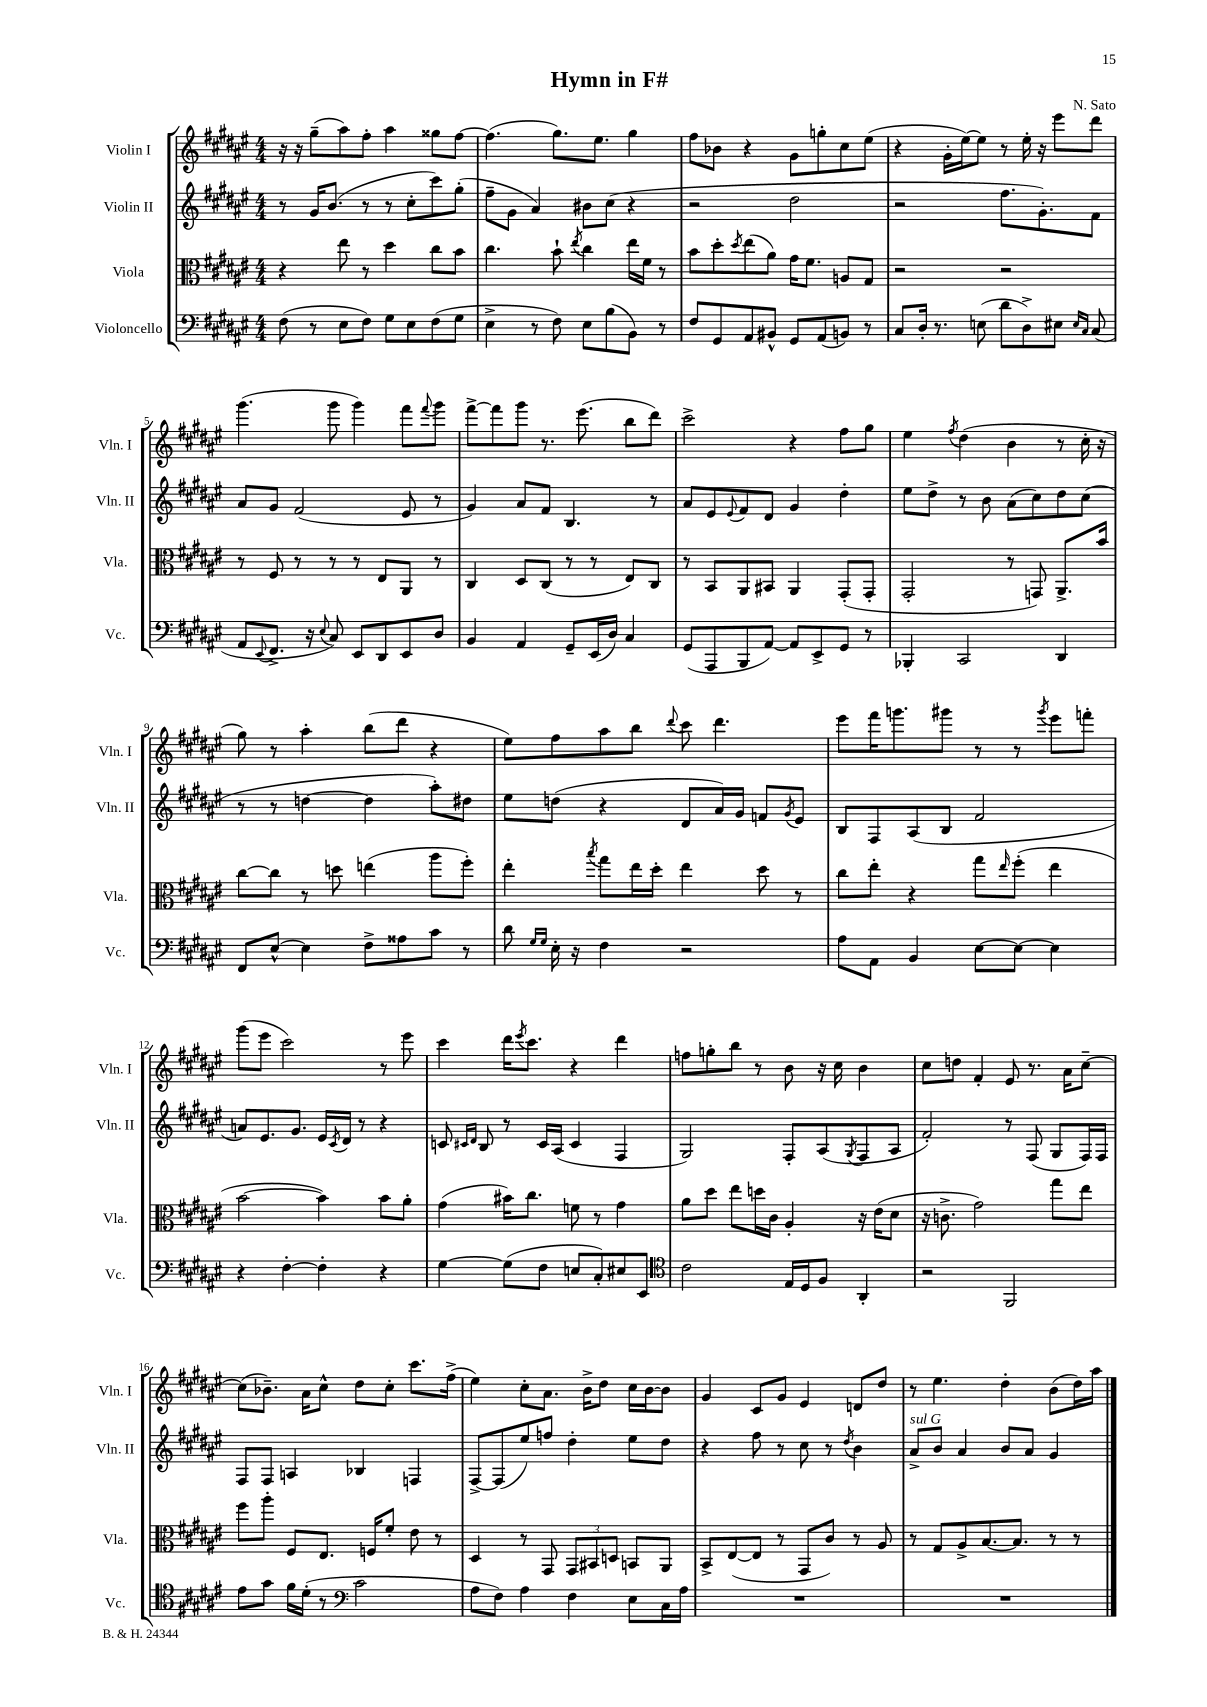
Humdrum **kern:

**kern	**kern	**kern	**kern
*staff4	*staff3	*staff2	*staff1
*clefF4	*clefC3	*clefG2	*clefG2
*k[f#c#g#d#a#e#]	*k[f#c#g#d#a#e#]	*k[f#c#g#d#a#e#]	*k[f#c#g#d#a#e#]
*M4/4	*M4/4	*M4/4	*M4/4
(8F#	4r	8r	16r
.	.	.	16r
8r	.	16g#	(8gg#~
.	.	(8.b	.
8E#	8ee#	.	8aa#)
8F#)	8r	8r	8ff#'
8G#	4dd#	8r	4aa#
8E#	.	8cc#'	.
(8F#	8cc#	8ccc#)	8gg##
8G#	8b	(8gg#'	[8ff#
=	=	=	=
4E#^	4.cc#	8ff#~	(4.ff#]
.	.	8g#	.
8r	.	4a#)	.
8F#)	8b`	.	8.gg#)
.	8qee#	.	.
8E#	4cc#	8b#	.
.	.	.	8.ee#
(8B	.	(8cc#	.
8BB)	16ee#	4r	4gg#
.	16f#	.	.
8r	8r	.	.
=	=	=	=
8F#	8b	2r	8ff#
8GG#	8dd#'	.	8b-
.	8qdd#	.	.
8AA#	(8ee#	.	4r
8BB#^^	8a#)	.	.
8GG#	16g#	2dd#	8g#
.	8.f#	.	.
(8AA#	.	.	8gg'
8BB)	8A	.	8cc#
8r	8G#	.	(8ee#
=	=	=	=
8C#	2r	2r	4r
16D#'	.	.	.
8.r	.	.	.
.	.	.	16g#'
.	.	.	[16ee#)
(8E	.	.	8ee#]
8d#	2r	8.ff#	8r
8D#^)	.	.	16ee#'
.	.	8.g#')	16r
8E#	.	.	8eee#
16qqE#	.	.	.
16qqC#	.	.	.
(8C#	.	8f#	8ddd#
=	=	=	=
8AA#	8r	8a#	(4.ggg#
8qqEE#	.	.	.
8.FF#^	8F#	8g#	.
.	8r	(2f#	.
16r	.	.	.
8qqE#	.	.	.
8C#)	8r	.	8ggg#
8EE#	8r	.	4ggg#)
8DD#	8E#	.	.
8EE#	8AA#	8e#	8fff#
.	.	.	8qqfff#
8D#	8r	8r	8ggg#
=	=	=	=
4BB	4C#	4g#)	[8fff#^
.	.	.	8fff#]
4AA#	8D#	8a#	8ggg#
.	(8C#	8f#	8.r
8GG#~	8r	4.B	.
.	.	.	(8.eee#
(16EE#	8r	.	.
16D#)	.	.	.
4C#	8E#)	.	8bb
.	8C#	8r	8ddd#)
=	=	=	=
(8GG#	8r	8a#	2ccc#^
8AAA#	8BB	8e#	.
.	.	8qqe#	.
8BBB	8AA#	8f#	.
[8AA#)	8BB#	8d#	.
8AA#]	4AA#	4g#	4r
8EE#^	.	.	.
8GG#	(8GG#'	4dd#'	8ff#
8r	8GG#'	.	8gg#
=	=	=	=
4BBB-'	2GG#'	8ee#	4ee#
.	.	8dd#^	.
.	.	.	8qff#
2CC#	.	8r	(4dd#
.	.	8b	.
.	8r	(8a#	4b
.	8GG)	8cc#)	.
4DD#	8.AA#^	8dd#	8r
.	.	(8cc#	16cc#'
.	16b	.	16r
=	=	=	=
8FF#	[8cc#	8r	8gg#)
[8E#^^	8cc#]	8r	8r
4E#]	8r	[4dd	4aa#'
.	8dd	.	.
8F#^	(4ee	4dd]	(8bb
8A##	.	.	8ddd#
8c#	8aa#	8aa#')	4r
8r	8ff#')	8dd#	.
=	=	=	=
8d#	4ee#'	8ee#	8ee#)
16qqG#	.	.	.
16qqG#	.	.	.
16E#'	.	(8dd	8ff#
16r	.	.	.
.	8qbb	.	.
4F#	8gg#	4r	8aa#
.	16ee#	.	8bb
.	16dd#'	.	.
.	.	.	8qqddd#
2r	4ee#	8d#	8ccc#
.	.	16a#)	4.ddd#
.	.	16g#	.
.	8dd#	8f	.
.	.	8qg#	.
.	8r	8e#	.
=	=	=	=
8A#	8cc#	8B	8eee#
8AA#	8ee#'	8F#	16fff#
.	.	.	8.ggg
4BB	4r	(8A#	.
.	.	8B	8ggg#
[8E#	8gg#	2f#	8r
.	16qqee#	.	.
8E#_	(8ff#'	.	8r
.	.	.	8qggg#
4E#]	4ee#	.	8eee#
.	.	.	8fff'
=	=	=	=
4r	[2b	8a)	(8ggg#
.	.	8.e#	8eee#
[4F#'	.	.	2ccc#)
.	.	8.g#	.
4F#']	4b])	16e#	.
.	.	8qc#	.
.	.	16d#	.
.	.	8r	.
4r	8b	4r	8r
.	8a#'	.	8eee#
=	=	=	=
[4G#	(4g#	8c	4ccc#
.	.	16qqc#	.
.	.	16qqd#	.
.	.	8B	.
(8G#]	16b#)	8r	16ddd#
.	.	.	8qeee#
.	8.cc#	.	8.ccc#
8F#	.	16c#	.
.	.	(16A#	.
8E	8f	4c#	4r
8C#')	8r	.	.
8E#	4g#	4F#	4ddd#
8EE#	.	.	.
=	=	=	=
*clefC4	*	*	*
2c#	8a#	2G#)	8ff
.	8dd#	.	8gg'
.	8ee#	.	8bb
.	16dd	.	8r
.	16c#	.	.
16E#	4A#'	8F#'	8b
16D#	.	.	.
8F#	.	(8A#	16r
.	.	.	16cc#
.	.	8qG#	.
4AA#'	16r	8F#	4b
.	(16e#	.	.
.	8d#	8A#	.
=	=	=	=
2r	16r	2f#')	8cc#
.	8.c^	.	.
.	.	.	8dd
.	2g#)	.	4f#'
2FF#	.	8r	8e#
.	.	(8F#	8.r
.	8gg#	8G#	.
.	.	.	16a#
.	8ee#	16F#)	[8cc#~
.	.	16F#	.
=	=	=	=
8e#	8ff#	8F#	(8cc#]
8g#	8aa#'	8F#	8.b-~)
16f#	8F#	4A	.
(16d#'	.	.	16a#
8r	8.E#	.	8cc#^^
*clefF4	*	*	*
2c#	.	4B-	8dd#
.	16F	.	.
.	8f#'	.	8cc#'
.	8e#	4F	8.ccc#
.	8r	.	.
.	.	.	(16ff#^
=	=	=	=
8A#	4D#	[8F#^	4ee#)
8F#)	.	(8F#]	.
4A#	8r	8ee#)	8cc#'
.	8GG#	8ff	8.a#
4F#	12GG#	4dd#'	.
.	.	.	16b^
.	12BB#	.	.
.	.	.	8dd#
.	12D	.	.
8E#	8BB	8ee#	16cc#
.	.	.	[16b
16C#	8AA#	8dd#	8b]
16A#	.	.	.
=	=	=	=
1r	8BB^	4r	4g#
.	([8E#	.	.
.	8E#]	8ff#	8c#
.	8r	8r	8g#
.	8GG#	8cc#	4e#
.	8c#)	8r	.
.	.	8qdd#	.
.	8r	4b	8d
.	8A#	.	8dd#
=	=	=	=
1r	8r	8a#^	8r
.	8G#	8b	4.ee#
.	8A#^	4a#	.
.	[8.B	.	.
.	.	8b	4dd#'
.	8.B]	.	.
.	.	8a#	.
.	8r	4g#	(8b
.	8r	.	16dd#)
.	.	.	16aa#
==	==	==	==
*-	*-	*-	*-
